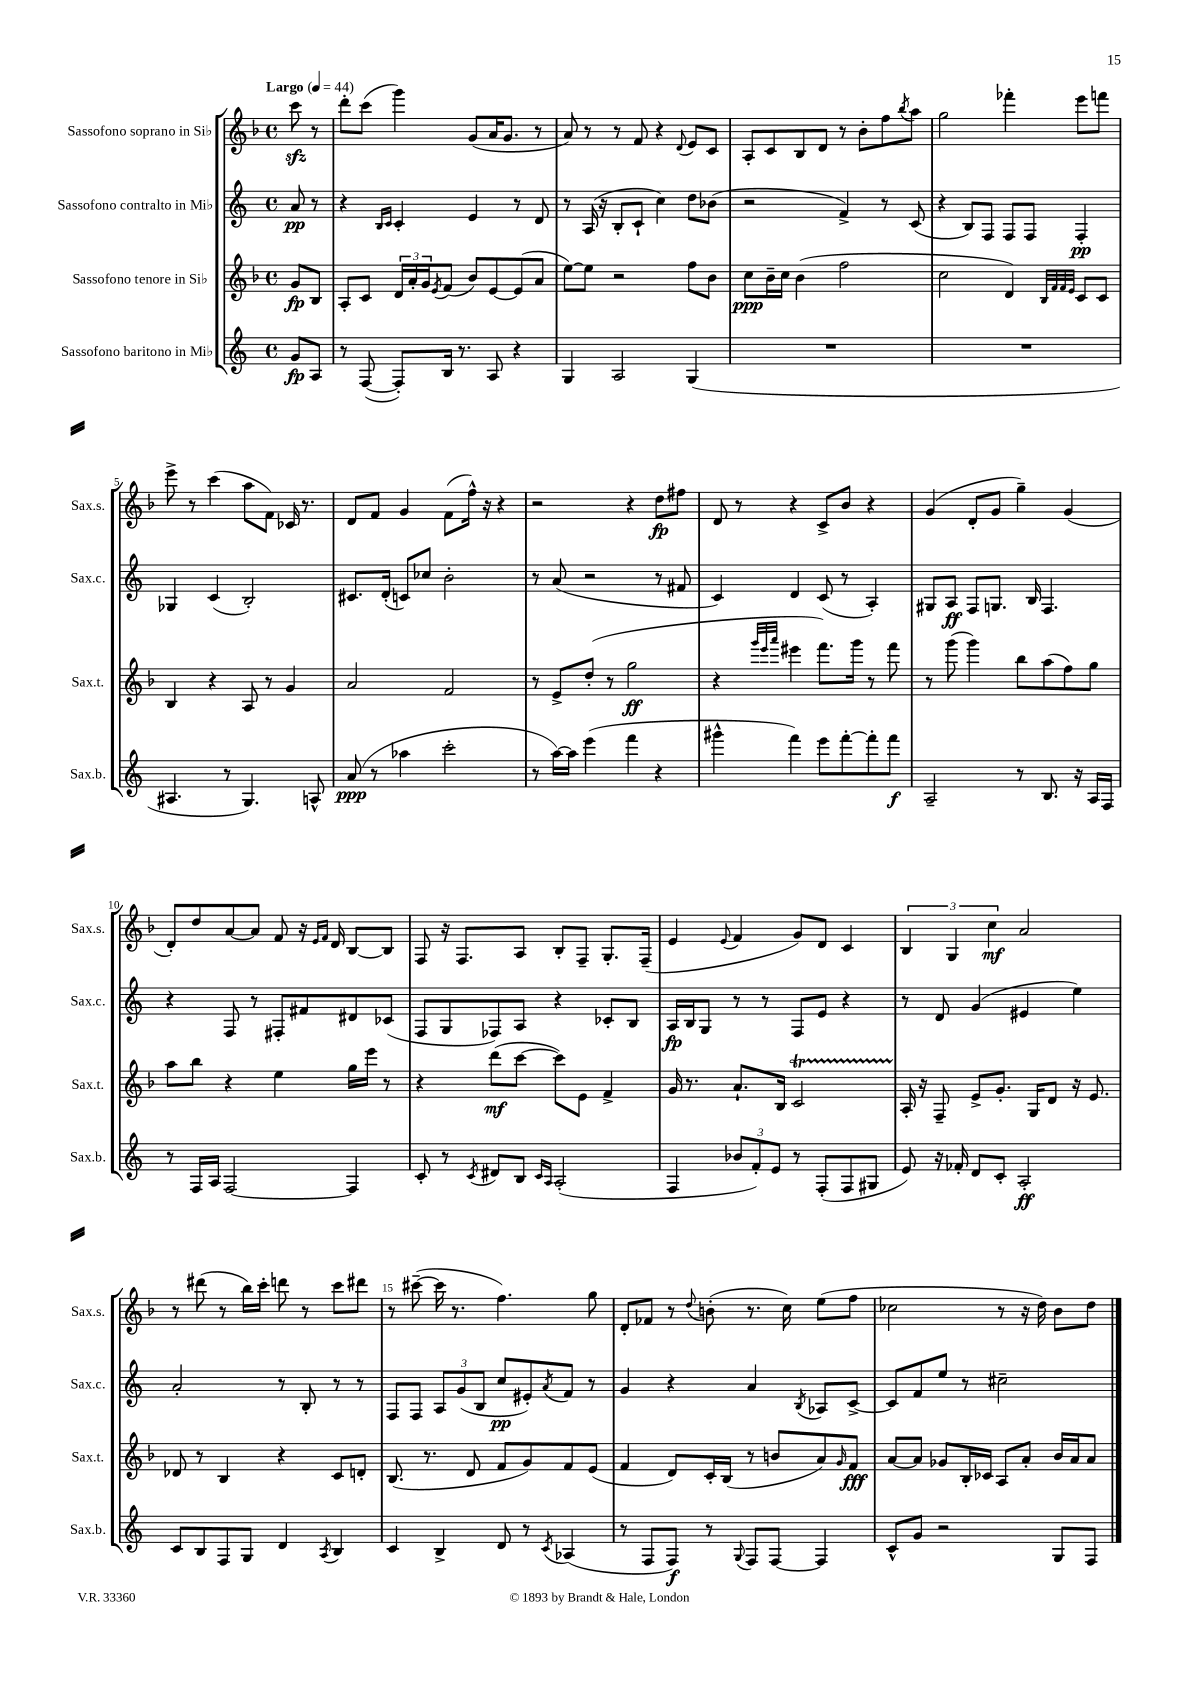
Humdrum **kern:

**kern	**dynam	**kern	**dynam	**kern	**dynam	**kern	**dynam
*part4	*part4	*part3	*part3	*part2	*part2	*part1	*part1
*staff4	*staff4	*staff3	*staff3	*staff2	*staff2	*staff1	*staff1
*I"Sassofono baritono in Mi♭	*	*I"Sassofono tenore in Si♭	*	*I"Sassofono contralto in Mi♭	*	*I"Sassofono soprano in Si♭	*
*I'Sax.b.	*	*I'Sax.t.	*	*I'Sax.c.	*	*I'Sax.s.	*
*clefG2	*	*clefG2	*	*clefG2	*	*clefG2	*
*k[]	*	*k[b-]	*	*k[]	*	*k[b-]	*
*M4/4	*	*M4/4	*	*M4/4	*	*M4/4	*
*met(c)	*	*met(c)	*	*met(c)	*	*met(c)	*
*MM44	*	*MM44	*	*MM44	*	*MM44	*
=	=	=	=	=	=	=	=
!	!	!	!	!	!	!LO:TX:a:B:t=Largo	!
8g/L	fp	8g/L	fp	8a/	pp	8ccczz\	.
8A/J	.	8B-/J	.	8r	.	8r	.
=1	=1	=1	=1	=1	=1	=1	=1
8r	.	8A'/L	.	4r	.	8ddd'\L	.
([8F/	.	8c/J	.	.	.	(8ccc\J	.
.	.	.	.	16qqB/LL	.	.	.
.	.	.	.	16qqc/JJ	.	.	.
8F'/L])	.	24d/LL	.	4c'/	.	4ggg\)	.
.	.	24a'/	.	.	.	.	.
.	.	24g/J	.	.	.	.	.
.	.	8qe/	.	.	.	.	.
16B/Jk	.	(8f/J	.	.	.	.	.
8.r	.	.	.	.	.	.	.
.	.	8b-/L)	.	4e/	.	(8g/L	.
8A/	.	[8e/	.	.	.	16a/K	.
.	.	.	.	.	.	8.g/J	.
4r	.	(8e/]	.	8r	.	.	.
.	.	8a/J	.	8d/	.	8r	.
=2	=2	=2	=2	=2	=2	=2	=2
4G/	.	[8ee\L)	.	8r	.	8a/)	.
.	.	8ee\J]	.	(16A/	.	8r	.
.	.	.	.	16r	.	.	.
2A/	.	2r	.	8B'/L	.	8r	.
.	.	.	.	8c`/J	.	8f/	.
.	.	.	.	4cc\)	.	4r	.
.	.	.	.	.	.	8qqd/	.
(4G/	.	8ff\L	.	8dd\L	.	8e/L	.
.	.	8b-\J	.	(8b-X\J	.	8c/J	.
=3	=3	=3	=3	=3	=3	=3	=3
1r	.	8cc\L	ppp	2r	.	8A'/L	.
.	.	16b-~\L	.	.	.	8c/	.
.	.	16cc\JJ	.	.	.	.	.
.	.	(4b-\	.	.	.	8B-/	.
.	.	.	.	.	.	8d/J	.
.	.	2ff\	.	4f^/)	.	8r	.
.	.	.	.	.	.	8b-'\L	.
.	.	.	.	8r	.	8ff\	.
.	.	.	.	.	.	8qbb-/	.
.	.	.	.	(8c/	.	8aa\J	.
=4	=4	=4	=4	=4	=4	=4	=4
1r	.	2cc\	.	4r	.	2gg\	.
.	.	.	.	8B/L)	.	.	.
.	.	.	.	8F/J	.	.	.
.	.	4d/)	.	8F/L	.	4fff-X'\	.
.	.	.	.	8F/J	.	.	.
.	.	32qqB-/LLL	.	.	.	.	.
.	.	32qqf/	.	.	.	.	.
.	.	32qqf/	.	.	.	.	.
.	.	32qqe/JJJ	.	.	.	.	.
.	.	8c/L	.	4F'/	pp	8eee\L	.
.	.	8c/J	.	.	.	8fffn\J	.
!!LO:LB:g=z
=5	=5	=5	=5	=5	=5	=5	=5
4.A#X/	.	4B-/	.	4G-X/	.	8eee^\	.
.	.	.	.	.	.	8r	.
.	.	4r	.	(4c/	.	(4ccc\	.
8r	.	.	.	.	.	.	.
4.G/)	.	8A/	.	2B'/)	.	8aa\L	.
.	.	8r	.	.	.	8f\J)	.
.	.	4g/	.	.	.	16c-X/	.
.	.	.	.	.	.	8.r	.
8An^^/	.	.	.	.	.	.	.
=6	=6	=6	=6	=6	=6	=6	=6
(8a/	ppp	2a/	.	8.c#X/L	.	8d/L	.
8r	.	.	.	.	.	8f/J	.
.	.	.	.	(16d'/Jk	.	.	.
4aa-X\	.	.	.	8cn/L)	.	4g/	.
.	.	.	.	8cc-X/J	.	.	.
2ccc'\	.	2f/	.	2b'\	.	(8f\L	.
.	.	.	.	.	.	16ff^^\Jk)	.
.	.	.	.	.	.	16r	.
.	.	.	.	.	.	4r	.
=7	=7	=7	=7	=7	=7	=7	=7
8r	.	8r	.	8r	.	2r	.
[16aa\LL)	.	8e^/L	.	(8a/	.	.	.
16aa\JJ]	.	.	.	.	.	.	.
(4eee\	.	(8dd'/J	.	2r	.	.	.
.	.	8r	.	.	.	.	.
4fff\	.	2gg\	ff	.	.	4r	.
4r	.	.	.	8r	.	8dd\L	fp
.	.	.	.	8f#X/	.	8ff#X\J	.
=8	=8	=8	=8	=8	=8	=8	=8
4ggg#X^^\	.	4r	.	4c/)	.	8d/	.
.	.	.	.	.	.	8r	.
.	.	32qqggg/LLL	.	.	.	.	.
.	.	32qqeee/	.	.	.	.	.
.	.	32qqaaa/JJJ	.	.	.	.	.
4fff\)	.	4eee#X\	.	4d/	.	4r	.
8eee\L	.	8.fff\L)	.	(8c/	.	8c^/L	.
[8fff'\	.	.	.	8r	.	8b-/J	.
.	.	16ggg\Jk	.	.	.	.	.
8fff'\]	.	8r	.	4A'/)	.	4r	.
8fff\J	f	8fff\	.	.	.	.	.
=9	=9	=9	=9	=9	=9	=9	=9
2A~/	.	8r	.	8G#X/L	.	(4g/	.
.	.	(8ggg\	.	8A/J	ff	.	.
.	.	4ggg\)	.	8F/L	.	8d'/L	.
.	.	.	.	8.Gn/J	.	8g/J	.
8r	.	8bb-\L	.	.	.	4gg~\)	.
.	.	.	.	16B/	.	.	.
8.B/	.	(8aa\	.	4.F/	.	.	.
.	.	8ff\)	.	.	.	(4g/	.
16r	.	.	.	.	.	.	.
16A/LL	.	8gg\J	.	.	.	.	.
16F/JJ	.	.	.	.	.	.	.
!!LO:LB:g=z
=10	=10	=10	=10	=10	=10	=10	=10
8r	.	8aa\L	.	4r	.	8d'/L)	.
16F/LL	.	8bb-\J	.	.	.	8dd/	.
16A/JJ	.	.	.	.	.	.	.
[2F/	.	4r	.	8F/	.	[8a/	.
.	.	.	.	8r	.	8a/J]	.
.	.	4ee\	.	8F#X'/L	.	8f/	.
.	.	.	.	8f#X/	.	16r	.
.	.	.	.	.	.	16qqe/LL	.
.	.	.	.	.	.	16qqf/JJ	.
.	.	.	.	.	.	16d/	.
4F/]	.	16gg\LL	.	8d#X/	.	[8B-/L	.
.	.	16eee\JJ	.	.	.	.	.
.	.	8r	.	(8c-X/J	.	8B-/J]	.
=11	=11	=11	=11	=11	=11	=11	=11
8c'/	.	4r	.	8F/L	.	8F/	.
8r	.	.	.	8G/	.	16r	.
.	.	.	.	.	.	8.F/L	.
8qc/	.	.	.	.	.	.	.
8d#X/L	.	(8ddd\L	mf	8F-X/)	.	.	.
8B/J	.	[8ccc\J	.	8A/J	.	8A/J	.
16qqc/LL	.	.	.	.	.	.	.
16qqA/JJ	.	.	.	.	.	.	.
(2A'/	.	8ccc\L])	.	4r	.	8B-'/L	.
.	.	8e\J	.	.	.	8F~/J	.
.	.	4f^/	.	8c-X'/L	.	8.G'/L	.
.	.	.	.	8B/J	.	.	.
.	.	.	.	.	.	(16F~/Jk	.
=12	=12	=12	=12	=12	=12	=12	=12
4F/	.	16g/	.	16A/LL	fp	4e/	.
.	.	8.r	.	16B/J	.	.	.
.	.	.	.	8G/J	.	.	.
.	.	.	.	.	.	8qqe/	.
12b-X/L	.	8.a`/L	.	8r	.	4f/	.
12f'/)	.	.	.	.	.	.	.
.	.	.	.	8r	.	.	.
12e/J	.	.	.	.	.	.	.
.	.	16B-/Jk	.	.	.	.	.
8r	.	2cT/	.	8F/L	.	8g/L)	.
(8F'/L	.	.	.	8e/J	.	8d/J	.
8F/	.	.	.	4r	.	4c/	.
8G#X/J	.	.	.	.	.	.	.
=13	=13	=13	=13	=13	=13	=13	=13
8e/)	.	16A'/	.	8r	.	6B-/	.
.	.	16r	.	.	.	.	.
16r	.	8F~/	.	8d/	.	.	.
.	.	.	.	.	.	6G/	.
16f-X'/	.	.	.	.	.	.	.
8d/L	.	8e^/L	.	(4g/	.	.	.
.	.	.	.	.	.	6cc\	mf
8c'/J	.	8.g'/J	.	.	.	.	.
2A'/	ff	.	.	4e#X/	.	2a/	.
.	.	16G/KL	.	.	.	.	.
.	.	8d/J	.	.	.	.	.
.	.	16r	.	4ee\)	.	.	.
.	.	8.e/	.	.	.	.	.
!!LO:LB:g=z
=14	=14	=14	=14	=14	=14	=14	=14
8c/L	.	8d-X/	.	2a'/	.	8r	.
8B/	.	8r	.	.	.	(8ddd#X\	.
8F/	.	4B-/	.	.	.	8r	.
8G/J	.	.	.	.	.	16bb-\LL)	.
.	.	.	.	.	.	16ccc'\JJ	.
4d/	.	4r	.	8r	.	8dddn\	.
.	.	.	.	8B'/	.	8r	.
8qA/	.	.	.	.	.	.	.
4B/	.	8c/L	.	8r	.	8ccc\L	.
.	.	8dn'/J	.	8r	.	8ddd#X\J	.
=15	=15	=15	=15	=15	=15	=15	=15
4c/	.	(8.B-/	.	8F/L	.	8r	.
.	.	.	.	8F/J	.	([8ccc#X~\	.
.	.	8.r	.	.	.	.	.
4B^/	.	.	.	12A/L	.	16ccc#\]	.
.	.	.	.	.	.	8.r	.
.	.	.	.	(12g/	.	.	.
.	.	8d/	.	.	.	.	.
.	.	.	.	12B/J	.	.	.
8d/	.	8f/L	.	8cc/L	pp	4.ff\)	.
8r	.	8g/)	.	8e#X'/)	.	.	.
8qc/	.	.	.	8qa/	.	.	.
(4A-X/	.	8f/	.	8f/J	.	.	.
.	.	(8e/J	.	8r	.	8gg\	.
=16	=16	=16	=16	=16	=16	=16	=16
8r	.	4f/	.	4g/	.	8d'/L	.
8F/L	.	.	.	.	.	8f-X/J	.
8F/J)	f	8d/L)	.	4r	.	8r	.
.	.	.	.	.	.	8qqdd/	.
8r	.	16c'/L	.	.	.	(8bn'\	.
.	.	(16B-/JJ	.	.	.	.	.
8qqG/	.	.	.	.	.	.	.
8F/L	.	8r	.	4a/	.	8.r	.
[8F/J	.	8bn/L	.	.	.	.	.
.	.	.	.	.	.	16cc\)	.
.	.	.	.	8qB/	.	.	.
4F/]	.	8a/)	.	8A-X/L	.	(8ee\L	.
.	.	16qqg/	.	.	.	.	.
.	.	8f/J	fff	[8c^/J	.	8ff\J	.
=17	=17	=17	=17	=17	=17	=17	=17
8c^^/L	.	[8a/L	.	8c/L]	.	2cc-X\	.
8g/J	.	8a/J]	.	8f/	.	.	.
2r	.	8g-X/L	.	8ee/J	.	.	.
.	.	16B-'/L	.	8r	.	.	.
.	.	16c-X/JJ	.	.	.	.	.
.	.	8A/L	.	2cc#X~\	.	8r	.
.	.	8a'/J	.	.	.	16r	.
.	.	.	.	.	.	16dd\)	.
8G/L	.	16b-/LL	.	.	.	8b-\L	.
.	.	16a/J	.	.	.	.	.
8F/J	.	8a/J	.	.	.	8dd\J	.
==	==	==	==	==	==	==	==
*-	*-	*-	*-	*-	*-	*-	*-
